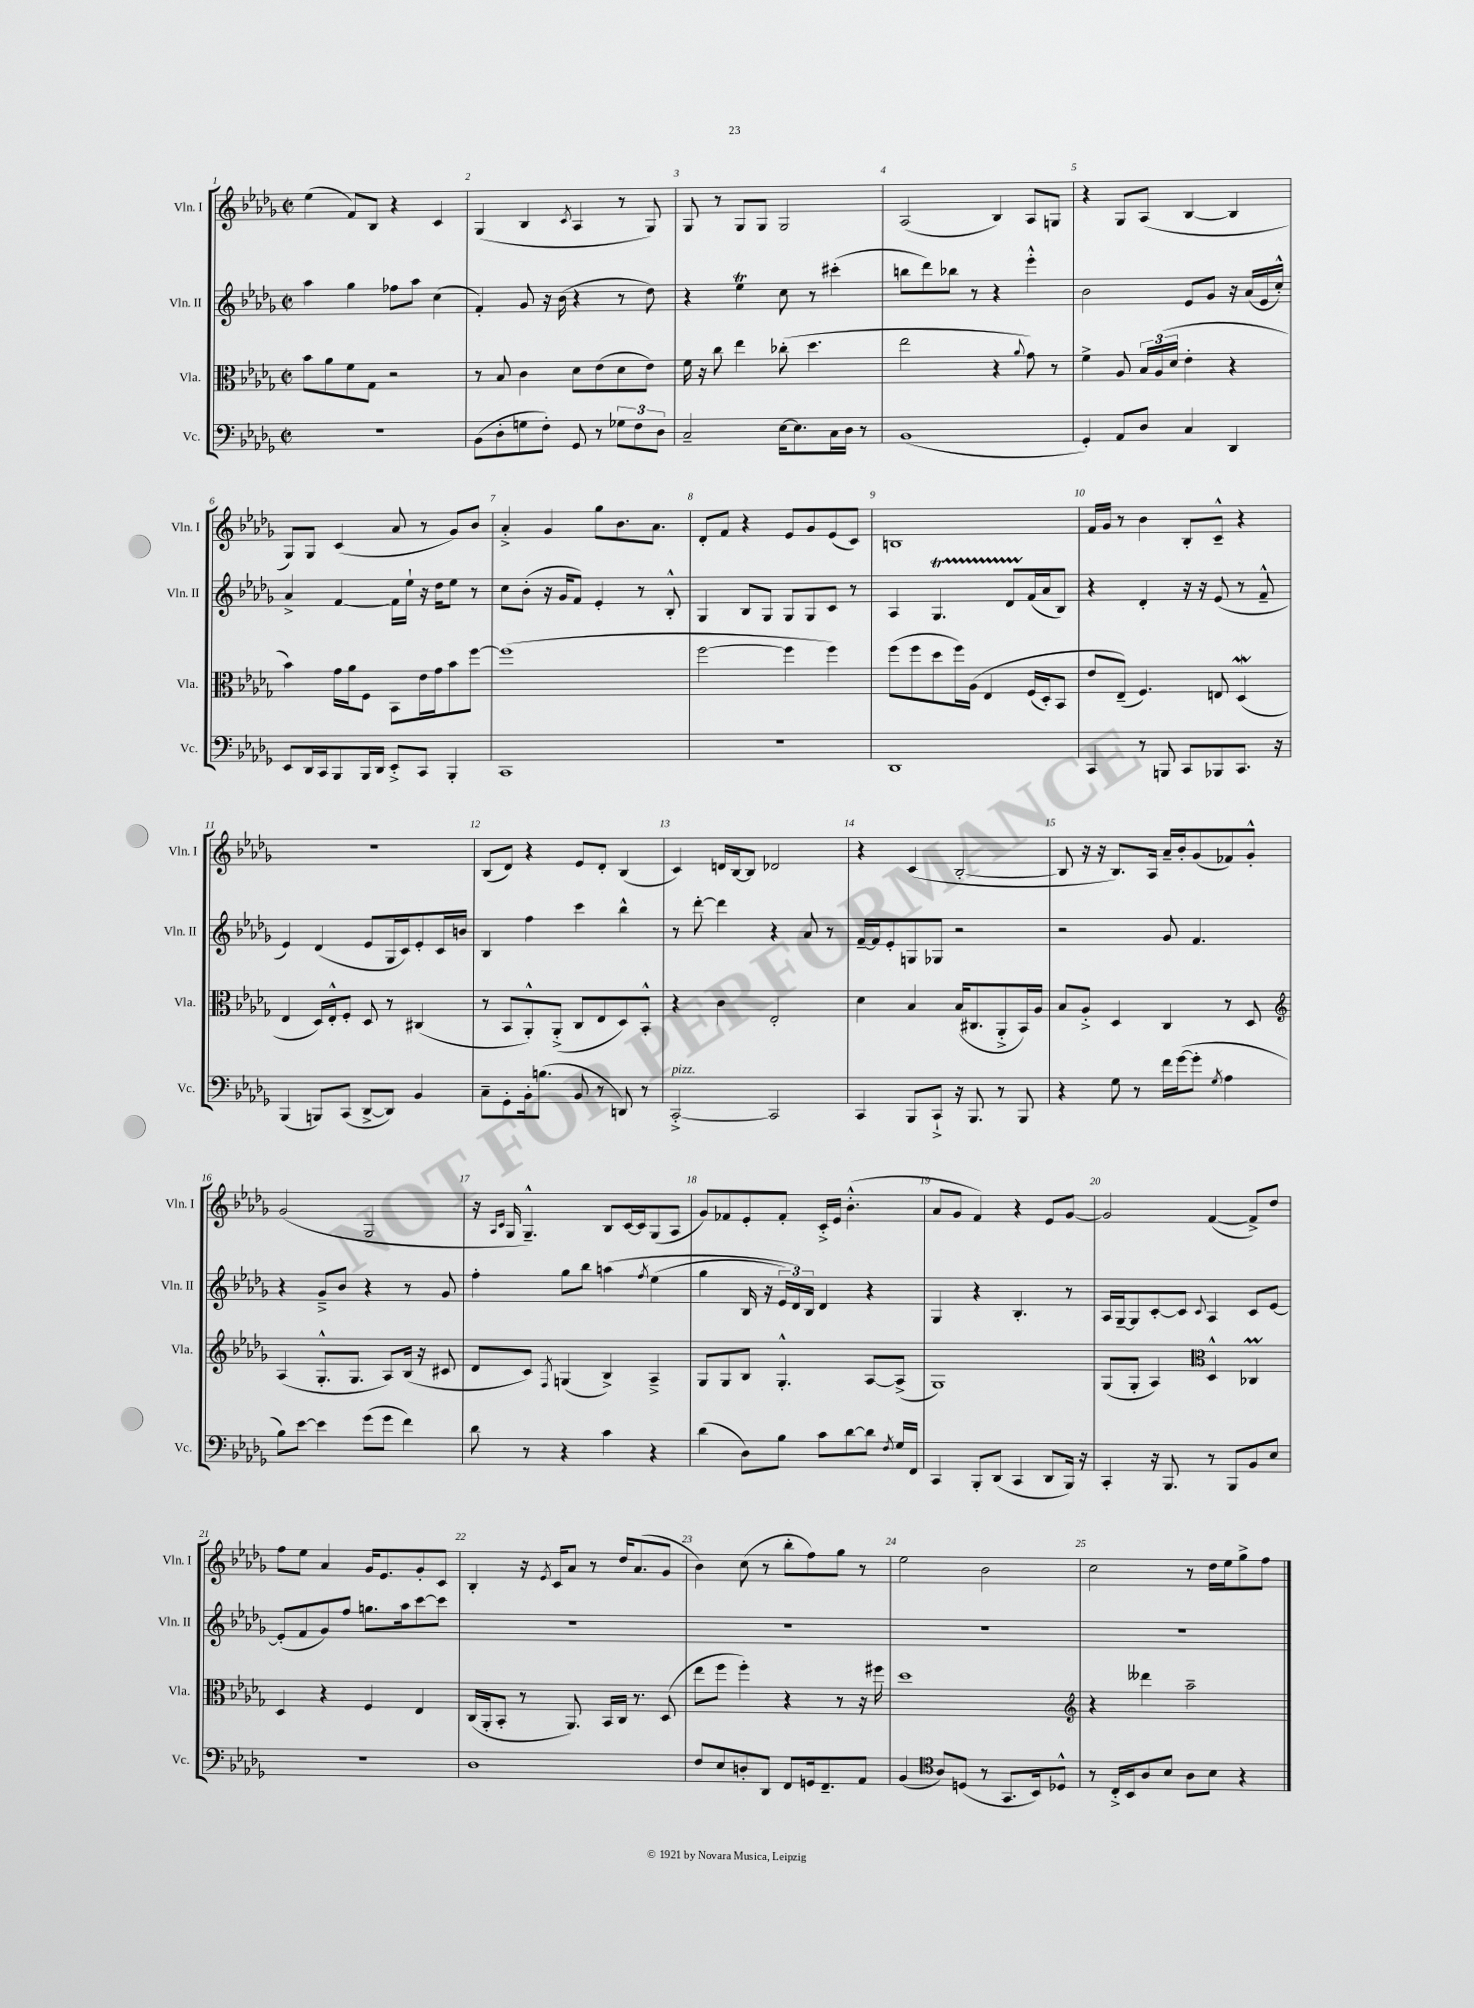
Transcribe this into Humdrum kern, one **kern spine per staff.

**kern	**kern	**kern	**kern
*part4	*part3	*part2	*part1
*staff4	*staff3	*staff2	*staff1
*I"Vc.	*I"Vla.	*I"Vln. II	*I"Vln. I
*I'Vc.	*I'Vla.	*I'Vln. II	*I'Vln. I
*clefF4	*clefC3	*clefG2	*clefG2
*k[b-e-a-d-g-]	*k[b-e-a-d-g-]	*k[b-e-a-d-g-]	*k[b-e-a-d-g-]
*M2/2	*M2/2	*M2/2	*M2/2
*met(c|)	*met(c|)	*met(c|)	*met(c|)
=1	=1	=1	=1
1r	8b-\L	4aa-\	(4ee-\
.	8a-\	.	.
.	8f\	4gg-\	8f/L)
.	8G-\J	.	8B-/J
.	2r	8ff-X\L	4r
.	.	8aa-\J	.
.	.	(4cc\	4c/
=2	=2	=2	=2
(8BB-\L	8r	4f'/)	(4G-/
8D-'\	8B-/	.	.
8Gn\	4c\	8g-/	4B-/
8F'\J)	.	16r	.
.	.	(16b-\	.
.	.	.	8qc/
8GG-/	8d-\L	4r	4A-/
8r	(8e-\	.	.
12G-X\L	8d-\	8r	8r
12F\	.	.	.
.	8e-\J)	8dd-\)	8G-/)
12D-\J	.	.	.
=3	=3	=3	=3
2C~/	16f\	4r	8G-/
.	16r	.	.
.	8cc\	.	8r
.	4ee-\	4ee-T\	8G-/L
.	.	.	8G-/J
[16E-\KL	(8cc-X'\	8cc\	2G-/
8.E-\]	.	.	.
.	4.dd-\	8r	.
16C\L	.	(4ccc#X'\	.
16D-\JJ	.	.	.
8r	.	.	.
=4	=4	=4	=4
(1BB-	2ee-\	8bbn\L	(2A-/
.	.	8ddd-\)	.
.	.	8bb-X\J	.
.	.	8r	.
.	4r	4r	4B-/)
.	8qqa-/	.	.
.	8g-\)	4eee-'^^\	8A-/L
.	8r	.	8Gn/J
=5	=5	=5	=5
4GG-'/)	4f^\	2b-\	4r
8AA-/L	8A-/	.	8G-/L
8D-/J	24B-/LL	.	(8A-/J
.	(24A-/	.	.
.	24d-/JJ	.	.
4C/	4e-'\	8e-/L	[4B-/
.	.	8g-/J	.
4DD-/	4r	16r	4B-/]
.	.	(16a-/LL	.
.	.	16e-/	.
.	.	16cc'^^/JJ)	.
!!LO:LB:g=z
=6	=6	=6	=6
8EE-/L	4b-\)	4a-^/	8G-/L)
16DD-/L	.	.	8G-/J
16CC/J	.	.	.
8BBB-/	16g-\LL	[4f/	(4c/
.	16a-\J	.	.
16BBB-/L	8F\J	.	.
16DD-/JJ	.	.	.
8EE-'^/L	8BB-\L	16f\LL]	8a-/
.	.	16ee-`\JJ	.
8CC/J	16e-\L	16r	8r
.	16g-\J	16dd-\KL	.
4BBB-'/	8b-\	8ee-\J	8g-/L)
.	[8ff\J	8r	8b-/J
=7	=7	=7	=7
1CC	(1ff]	8cc\L	4a-'^/
.	.	(8b-'\J	.
.	.	16r	4g-/
.	.	16g-/KL	.
.	.	8f/J)	.
.	.	4e-'/	8gg-\L
.	.	.	8.b-\
.	.	8r	.
.	.	.	8.a-\J
.	.	8B-'^^/	.
=8	=8	=8	=8
1r	[2ff\	4G-/	8d-'/L
.	.	.	8f/J
.	.	8B-/L	4r
.	.	8G-/J	.
.	4ff\]	8G-/L	8e-/L
.	.	8G-/	8g-/
.	4ff\)	8c/J	(8e-/
.	.	8r	8c/J)
=9	=9	=9	=9
1DD-	(8ff\L	4A-/	1Bn
.	8ff\	.	.
.	8dd-\	4.G-T/	.
.	16ff\L)	.	.
.	(16A-\JJ	.	.
.	4E-/	.	.
.	.	8d-TTT/L	.
.	(16F/LL	(16f/L	.
.	16D-'/J)	16a-/J	.
.	8BB-/J	8B-/J)	.
=10	=10	=10	=10
4CC/	8e-/L	4r	16f/LL
.	.	.	16g-/JJ
.	(8E-~/J)	.	8r
8r	4.F/)	4d-'/	4b-\
8BBBn/	.	.	.
8CC/L	.	16r	8B-'/L
.	.	16r	.
8BBB-X/	8En/	(8e-/	8c~^^/J
8.CC/J	(4D-w/	8r	4r
.	.	8f~^^/	.
16r	.	.	.
!!LO:LB:g=z
=11	=11	=11	=11
(4BBB-/	4E-/	4e-/)	1r
8BBBn/L)	16D-/LL)	(4d-/	.
.	16E-'^^/J	.	.
(8CC/J	8F'/J	.	.
[8DD-^/L	8D-/	8e-/L	.
8DD-/J])	8r	16G-/L	.
.	.	16c/J)	.
4BB-/	(4C#X/	8e-'/	.
.	.	16c/L	.
.	.	16bn/JJ	.
=12	=12	=12	=12
8C~\L	8r	4B-/	(8B-/L
8GG-'\	8BB-/L	.	8d-/J)
16BB-'\k	8AA-'^^/)	4ff\	4r
(8.Bn\J	.	.	.
.	(8AA-'^/J	.	.
8BB-/	8C/L	4ccc\	8e-/L
8r	8E-/	.	8d-'/J
8DDn/)	8D-/)	4bb-^^\	(4B-/
8r	8BB-'^^/J	.	.
=13	=13	=13	=13
!LO:TX:a:i:t=pizz.	!	!	!
[2CC'^/	4r	8r	4c/)
.	.	[8ddd-'\	.
.	4c\	4ddd-\]	16dn/LL
.	.	.	[16B-/J
.	.	.	8B-/J]
2CC/]	2E-'/	4r	2d-X/
.	.	8a-/	.
.	.	8r	.
=14	=14	=14	=14
4CC/	4d-\	[16f~/LL	4r
.	.	16f/J]	.
.	.	8e-'/	.
8BBB-/L	4B-/	8Gn/	(4c/
8CC`^/J	.	8G-X/J	.
16r	(16B-/KL	2r	[2B-'/
8.BBB-/	8.C#X/	.	.
8r	8AA-'^/	.	.
8BBB-/	16BB-/L)	.	.
.	16A-/JJ	.	.
=15	=15	=15	=15
4r	8B-/L	2r	8B-/]
.	8A-'^/J	.	16r
.	.	.	16r
8G-\	4D-/	.	8.B-/L)
8r	.	.	.
.	.	.	16A-/Jk
16f\LL	4C/	8g-/	16a-~/LL
([16g-\J	.	.	16b-'/J
8g-'\J]	.	4.f/	(8g-/
8qG-/	.	.	.
4A-\	8r	.	8f-X/)
.	8D-/	.	8g-'^^/J
!!LO:LB:g=z
=16	=16	=16	=16
*	*clefG2	*	*
8B-\L)	(4A-/	4r	(2g-/
[8e-\J	.	.	.
4e-\]	8.G-'^^/L	8g-~^/L	.
.	.	8b-/J	.
.	8.G-/J	.	.
(8g-\L	.	4r	2G-/
8g-\J	8A-/L)	.	.
4f\)	(16B-/Jk	8r	.
.	16r	.	.
.	8c#X/	8g-/	.
=17	=17	=17	=17
8d-\	8d-/L	4ff'\	16r
.	.	.	16qqA-/LL
.	.	.	16qqc/JJ
.	.	.	16G-/
8r	8c/J)	.	4.G-~^^/)
.	8qF/	.	.
4r	(4Gn/	8gg-\L	.
.	.	8bb-\J	.
4c\	4B-^/)	(4aan\	8B-/L
.	.	.	[16c/L
.	.	.	16c/J]
.	.	8qff/	.
4r	4A-~^/	(4ee-\	(8G-/
.	.	.	8A-/J
=18	=18	=18	=18
(4d-\	8G-/L	4gg-\	8g-/L)
.	8G-/	.	8f-X/
8D-\L)	8B-/J	16B-/	8e-'/
.	.	16r	.
8B-\J	4.G-'^^/	24e-/LL)	8f-'/J
.	.	24d-/)	.
.	.	24B-/JJ	.
8c\L	.	4d-/	16c'^/LL
.	.	.	16e-/JJ
[8d-\	.	.	(4.b-'^^\
8d-\J]	[8A-/L	4r	.
8qF/	.	.	.
16G-/LL	(8A-^/J]	.	.
16FF/JJ	.	.	.
=19	=19	=19	=19
4CC/	1G-)	4G-/	8a-/L
.	.	.	8g-/J
8BBB-'/L	.	4r	4f/)
(8DD-/J	.	.	.
4CC/	.	4.B-'/	4r
8DD-/L	.	.	8e-/L
16BBB-/Jk)	.	8r	[8g-/J
16r	.	.	.
=20	=20	=20	=20
4CC'/	(8G-/L	16A-/LL	2g-/]
.	.	[16G-~/J	.
.	8G-'/J	8G-/]	.
16r	4A-/)	[8c'/	.
8.BBB-/	.	.	.
.	.	8c/J]	.
*	*clefC3	*	*
.	.	8qqc/	.
8r	4D-^^/	4A-/	([4f/
8BBB-/L	.	.	.
8BB-/	4C-XM/	8c/L	8f^/L])
8E-/J	.	[8e-/J	8dd-/J
!!LO:LB:g=z
=21	=21	=21	=21
1r	4D-/	(8e-'/L]	8ff\L
.	.	8f/	8ee-\J
.	4r	8g-/)	4a-/
.	.	8ff/J	.
.	4F/	8.ggn\L	16g-/KL
.	.	.	8.e-/
.	.	16aa-\k	.
.	4E-/	[8ccc\	8g-'/
.	.	8ccc\J]	8c/J
=22	=22	=22	=22
1D-	(16C/LL	1r	4B-'/
.	16AA-'/J	.	.
.	8BB-'/J	.	.
.	8r	.	16r
.	.	.	8qe-/
.	.	.	16c/KL
.	8.AA-/)	.	8a-/J
.	.	.	8r
.	16BB-/LL	.	.
.	16C/JJ	.	16dd-/KL
.	8.r	.	(8.a-/
.	(8D-/	.	8g-/J
=23	=23	=23	=23
8F/L	8ee-\L	1r	4b-\)
8E-/	8ff\J	.	.
8Dn'/	4ff'\)	.	(8cc\
8DD-/J	.	.	8r
8FF/L	4r	.	8bb-'\L
16GGn/k	.	.	8ff\)
8.FF~/	.	.	.
.	8r	.	8gg-\J
8AA-/J	16r	.	8r
.	16ff#X\	.	.
=24	=24	=24	=24
(4BB-/	1dd-	1r	2ee-\
*clefC4	*	*	*
8A-/L)	.	.	.
(8Dn/J	.	.	.
8r	.	.	2b-\
8.GG-/L	.	.	.
16BB-/k)	.	.	.
8D-X^^/J	.	.	.
=25	=25	=25	=25
*	*clefG2	*	*
8r	4r	1r	2cc\
16C'^/LL	.	.	.
16BB-/J	.	.	.
8A-/	4ddd--X\	.	.
8B-/J	.	.	.
8A-\L	2aa-~\	.	8r
8B-\J	.	.	16dd-\LL
.	.	.	16ee-\J
4r	.	.	8gg-^\
.	.	.	8ff\J
==	==	==	==
*-	*-	*-	*-
